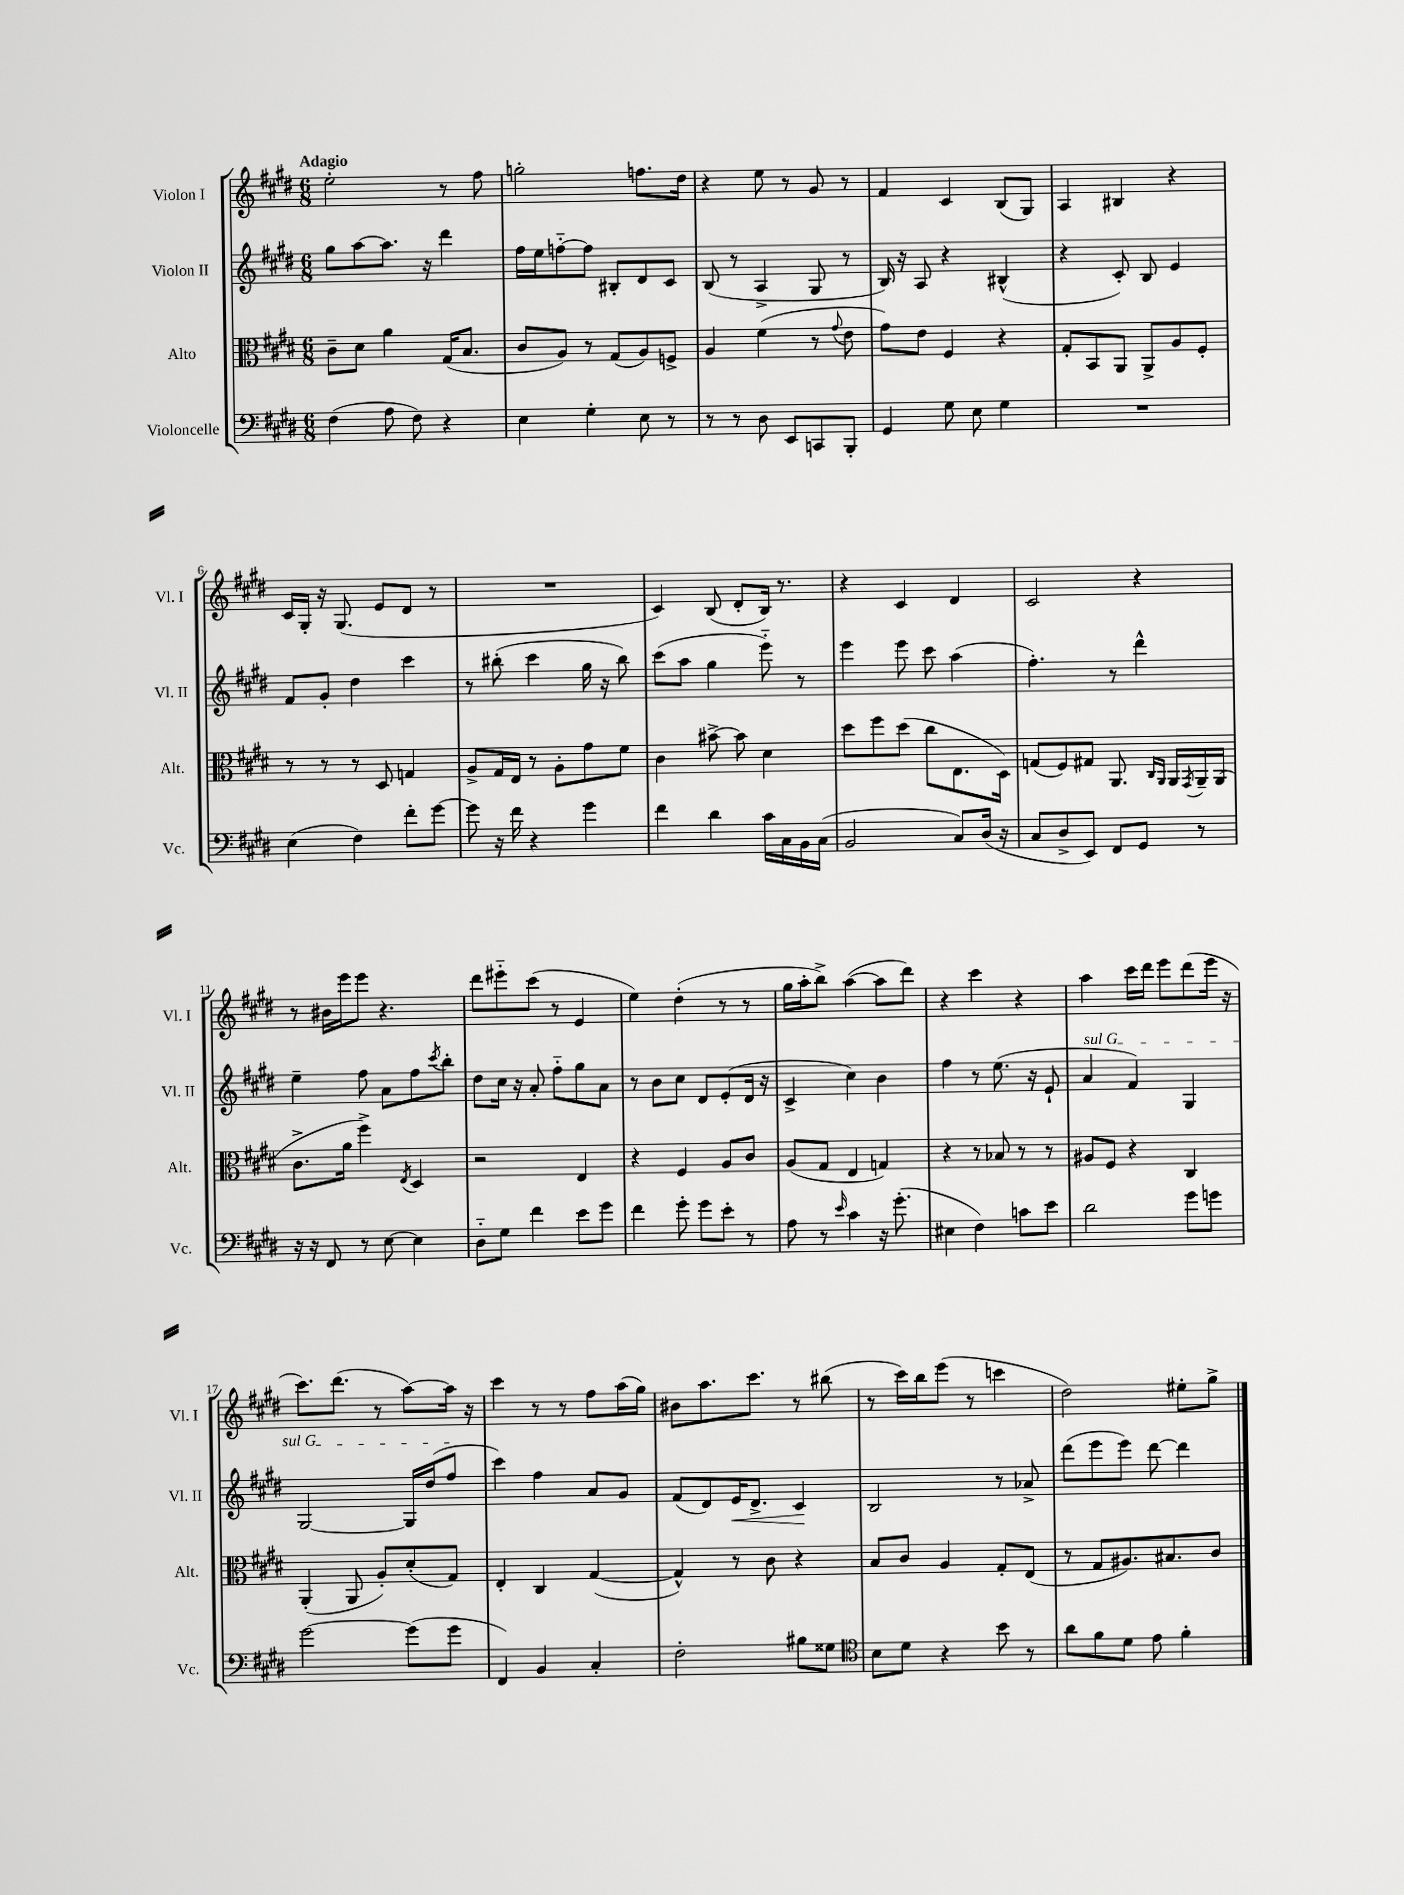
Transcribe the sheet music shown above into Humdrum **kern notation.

**kern	**kern	**kern	**dynam	**kern
*part4	*part3	*part2	*part2	*part1
*staff4	*staff3	*staff2	*staff2	*staff1
*I"Violoncelle	*I"Alto	*I"Violon II	*	*I"Violon I
*I'Vc.	*I'Alt.	*I'Vl. II	*	*I'Vl. I
*clefF4	*clefC3	*clefG2	*	*clefG2
*k[f#c#g#d#]	*k[f#c#g#d#]	*k[f#c#g#d#]	*	*k[f#c#g#d#]
*M6/8	*M6/8	*M6/8	*	*M6/8
=1	=1	=1	=1	=1
!	!	!	!	!LO:TX:a:B:t=Adagio
(4F#\	8c#~\L	8gg#\L	.	2ee'\
.	8d#\J	[8aa\	.	.
8A\	4a\	8.aa\J]	.	.
8F#\)	.	.	.	.
.	.	16r	.	.
4r	(16G#/KL	4ddd#\	.	8r
.	8.B/J	.	.	.
.	.	.	.	8ff#\
=2	=2	=2	=2	=2
4E\	8c#/L	16ff#\LL	.	2ggn'\
.	.	16ee\J	.	.
.	8A/J)	[8ffn\	.	.
4G#'\	8r	8ff\J]	.	.
.	(8G#/L	8B#X'/L	.	.
8E\	8A/)	8d#/	.	8.ffn\L
8r	8Fn^/J	8c#/J	.	.
.	.	.	.	16dd#\Jk
=3	=3	=3	=3	=3
8r	4A/	(8B/	.	4r
8r	.	8r	.	.
8D#\	(4f#\	4A^/	.	8ee\
8EE/L	.	.	.	8r
8CCn/	8r	8G#/	.	8g#/
.	8qqg#/	.	.	.
8BBB'/J	8e\	8r	.	8r
=4	=4	=4	=4	=4
4GG#/	8g#\L)	16B/)	.	4f#/
.	.	16r	.	.
.	8e\J	8A/	.	.
8G#\	4F#/	4r	.	4c#/
8E\	.	.	.	.
4G#\	4r	(4B#X^^/	.	(8B/L
.	.	.	.	8G#/J)
=5	=5	=5	=5	=5
2.r	8G#'/L	4r	.	4A/
.	8BB/	.	.	.
.	8AA/J	8c#'/)	.	4B#X/
.	8AA^/L	8B/	.	.
.	8A/	4e/	.	4r
.	8F#'/J	.	.	.
!!LO:LB:g=z
=6	=6	=6	=6	=6
(4E\	8r	8f#/L	.	16c#/LL
.	.	.	.	16G#'/JJ
.	8r	8g#'/J	.	16r
.	.	.	.	(8.G#/
4F#\)	8r	4dd#\	.	.
.	8D#/	.	.	8e/L
8f#'\L	4Gn/	4ccc#\	.	8d#/J
[8g#\J	.	.	.	8r
=7	=7	=7	=7	=7
8g#\]	8A^/L	8r	.	2.r
16r	16G#/L	(8bb#X'\	.	.
16f#\	16E/JJ	.	.	.
4r	8r	4ccc#\	.	.
.	8A'\L	.	.	.
4g#\	8g#\	16gg#\	.	.
.	.	16r	.	.
.	8f#\J	8bb#\)	.	.
=8	=8	=8	=8	=8
4f#\	4c#\	(8ccc#\L	.	4c#/)
.	.	8aa\J	.	.
4d#\	[8b#X^\	4gg#\	.	(8B/
.	8b#\]	.	.	8d#'/L
16c#\LL	4d#\	8eee\)	.	16B/Jk)
16C#\	.	.	.	8.r
16BB\	.	8r	.	.
(16C#\JJ	.	.	.	.
=9	=9	=9	=9	=9
2BB/	8dd#\L	4eee\	.	4r
.	8ff#\	.	.	.
.	(8dd#\J	8eee\	.	4c#/
.	8cc#\L	8ccc#\	.	.
8C#/L)	8.E\	(4aa\	.	4d#/
(16D#/Jk	.	.	.	.
16r	16D#\Jk)	.	.	.
=10	=10	=10	=10	=10
8C#/L	(8Gn/L	4.ff#'\)	.	2c#/
8D#^/	8F#/)	.	.	.
8EE/J)	8G#X/J	.	.	.
8FF#/L	8.AA/	8r	.	.
8GG#/J	.	4ddd#^^\	.	4r
.	16qqC#/LL	.	.	.
.	16qqAA/JJ	.	.	.
.	16AA/LL	.	.	.
.	8qGG#/	.	.	.
8r	16AA~/	.	.	.
.	(16AA/JJ	.	.	.
!!LO:LB:g=z
=11	=11	=11	=11	=11
16r	8.c#^\L	4ee~\	.	8r
16r	.	.	.	.
8FF#/	.	.	.	16b#X\LL
.	16a\Jk	.	.	16eee\J
8r	4ff#^\)	8ff#\	.	8eee\J
[8E\	.	8a\L	.	4.r
.	8qE/	.	.	.
4E\]	4D#/	8ff#\	.	.
.	.	8qccc#/	.	.
.	.	8bb'\J	.	.
=12	=12	=12	=12	=12
8D#\L	2r	8dd#\L	.	8ddd#\L
8G#\J	.	16cc#\Jk	.	8eee#X\
.	.	16r	.	.
4f#\	.	8a'/	.	(8ccc#\J
.	.	8ff#\L	.	8r
8e\L	4E/	8gg#\	.	4e/
8g#\J	.	8a\J	.	.
=13	=13	=13	=13	=13
4f#\	4r	8r	.	4ee\)
.	.	8b\L	.	.
8g#'\	4F#/	8cc#\J	.	(4dd#'\
8g#\L	.	8d#/L	.	.
8e'\J	8A/L	(8e'/	.	8r
8r	8c#/J	16d#/Jk	.	8r
.	.	16r	.	.
=14	=14	=14	=14	=14
8A\	(8A/L	4c#^/	.	16gg#\LL
.	.	.	.	16aa'\J
8r	8G#/J	.	.	8bb^\J)
16qqe/	.	.	.	.
4c#\	4E/	4cc#\)	.	([4aa\
16r	4Gn/)	4b\	.	8aa\L]
(8.g#'\	.	.	.	.
.	.	.	.	8ddd#\J)
=15	=15	=15	=15	=15
4E#X\	4r	4ff#\	.	4r
4F#\)	8r	8r	.	4ccc#\
.	8B-X/	(8.ee\	.	.
8cn\L	8r	.	.	4r
.	.	16r	.	.
8e\J	8r	8e`/	.	.
=16	=16	=16	=16	=16
!	!	!LO:TX:a:i:t=sul G	!	!
2d#\	8A#X/L	4a/	.	4aa\
.	8F#/J	.	.	.
.	4r	4f#/)	.	16ccc#\LL
.	.	.	.	16ddd#\JJ
.	.	.	.	8eee\L
8g#\L	4C#/	4G#/	.	(8ddd#\
8gn\J	.	.	.	16eee\Jk
.	.	.	.	16r
!!LO:LB:g=z
=17	=17	=17	=17	=17
[2g#\	(4AA'/	[2G#/	.	8.ccc#\L)
.	.	.	.	(8.ddd#\J
.	8AA/	.	.	.
.	8A'/L)	.	.	8r
(8g#\L]	(8d#'/	16G#/LL]	.	[8aa\L)
.	.	(16dd#/J	.	.
8g#\J	8G#/J)	8ff#/J	.	16aa\Jk]
.	.	.	.	16r
=18	=18	=18	=18	=18
4FF#/)	4E'/	4ccc#\)	.	4ccc#\
4BB/	4C#/	4ff#\	.	8r
.	.	.	.	8r
4C#'/	([4G#/	8a/L	.	8ff#\L
.	.	8g#/J	.	(16aa\L
.	.	.	.	16gg#\JJ)
=19	=19	=19	=19	=19
2F#'\	4G#^^/])	(8f#/L	.	8b#X\L
.	.	8d#/)	.	8.aa\
!	!	!	!LO:HP:b	!
.	8r	16e/K	<	.
.	.	8.d#^/J	.	8.ccc#\J
.	8c#\	.	.	.
8B#X\L	4r	4c#/	.	8r
8G##X\J	.	.	.	(8bb#X\
.	.	.	[	.
=20	=20	=20	=20	=20
*clefC4	*	*	*	*
8B\L	8B/L	2B/	.	8r
8d#\J	8c#/J	.	.	16ccc#\LL)
.	.	.	.	16bb\J
4r	4A/	.	.	(8eee\J
.	.	.	.	8r
8b\	8G#'/L	8r	.	4cccn\
8r	(8E/J	8a-X^/	.	.
=21	=21	=21	=21	=21
8a\L	8r	(8ddd#\L	.	2dd#\)
8f#\	8G#/L	8eee\	.	.
8d#\J	8.A#X/)	8eee\J)	.	.
8e\	.	[8ddd#\	.	.
.	8.B#X/	.	.	.
4f#'\	.	4ddd#\]	.	8ee#X'\L
.	8c#/J	.	.	8gg#^\J
==	==	==	==	==
*-	*-	*-	*-	*-
